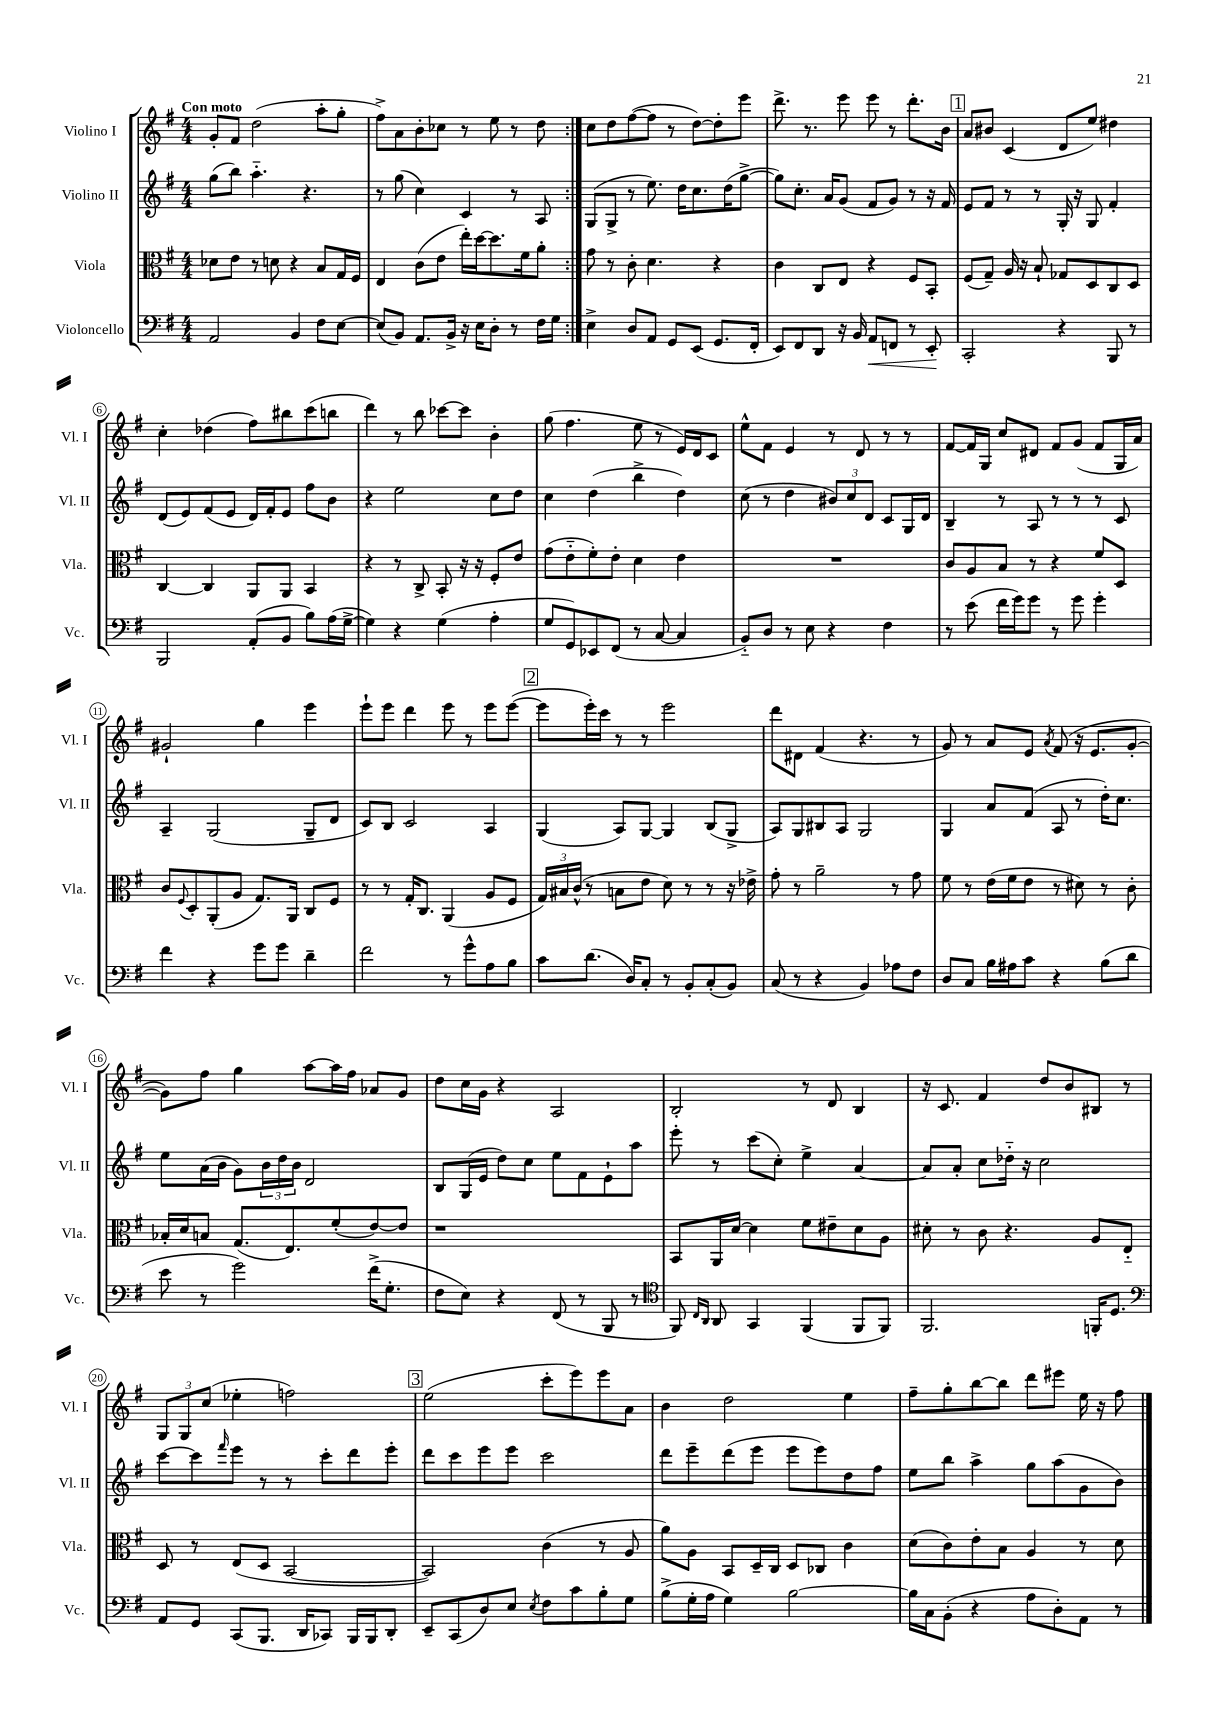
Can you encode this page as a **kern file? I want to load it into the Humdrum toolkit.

**kern	**dynam	**kern	**kern	**kern
*part4	*part4	*part3	*part2	*part1
*staff4	*staff4	*staff3	*staff2	*staff1
*I"Violoncello	*	*I"Viola	*I"Violino II	*I"Violino I
*I'Vc.	*	*I'Vla.	*I'Vl. II	*I'Vl. I
*clefF4	*	*clefC3	*clefG2	*clefG2
*k[f#]	*	*k[f#]	*k[f#]	*k[f#]
*M4/4	*	*M4/4	*M4/4	*M4/4
=1	=1	=1	=1	=1
!	!	!	!	!LO:TX:a:B:t=Con moto
2AA/	.	8d-X\L	(8gg\L	8g'/L
.	.	8e\J	8bb\J)	8f#/J
.	.	8r	4.aa\	(2dd\
.	.	8dn\	.	.
4BB/	.	4r	.	.
.	.	.	4.r	.
8F#\L	.	8B/L	.	8aa'\L
[8E\J	.	16G/L	.	8gg'\J
.	.	16F#/JJ	.	.
=2	=2	=2	=2	=2
(8E/L]	.	4E/	8r	8ff#^\L)
8BB/J)	.	.	(8gg\	8a\
8.AA/L	.	(8c\L	4cc\)	8b'\
.	.	8e\J	.	8cc-X\J
16BB^/Jk	.	.	.	.
16r	.	16ee'\LL)	4c/	8r
16E\KL	.	[16dd\J	.	.
8D'\J	.	8.dd\]	.	8ee\
8r	.	.	8r	8r
.	.	16f#\k	.	.
16F#\LL	.	8a'\J	8A/	8dd\
16G\JJ	.	.	.	.
=3:|!	=3:|!	=3:|!	=3:|!	=3:|!
4E^\	.	8g\	(8G/L	8cc\L
.	.	8r	8G^/J	8dd\
8D/L	.	8c'\	8r	([8ff#\
8AA/J	.	4.d\	8.ee\)	8ff#\J]
8GG/L	.	.	.	8r
.	.	.	16dd\KL	.
(8EE/J	.	.	8.cc\	[8dd\L)
8.GG/L	.	4r	.	8dd'\]
.	.	.	(16dd\K	.
.	.	.	[8gg^\J	8eee\J
16FF#'/Jk	.	.	.	.
=4	=4	=4	=4	=4
8EE/L)	.	4c\	8gg\L])	8.ddd^\
8FF#/	.	.	8.cc'\J	.
.	.	.	.	8.r
8DD/J	.	8C/L	.	.
.	.	.	16a/KL	.
16r	.	8E/J	(8g/J	8eee\
16BB/	.	.	.	.
!	!LO:HP:b	!	!	!
8AA/L	<	4r	8f#/L	8eee\
8FFn/J	.	.	8g/J)	8r
8r	.	8F#/L	8r	8.ddd'\L
8EE'/	.	8BB'/J	16r	.
.	.	.	16f#/	16b\Jk
.	[	.	.	.
!!LO:REH:place=s1:t=1
=5	=5	=5	=5	=5
2CC'/	.	(8F#/L	8e/L	8a/L
.	.	8G~/J)	8f#/J	8b#X/J
.	.	16A/	8r	(4c/
.	.	16r	.	.
.	.	8B`/	8r	.
4r	.	8G-X/L	16G'/	8d/L
.	.	.	16r	.
.	.	8D/	8G/	8ee/J)
8BBB/	.	8C/	4f#'/	4dd#X\
8r	.	8D/J	.	.
!!LO:LB:g=z
=6	=6	=6	=6	=6
2BBB/	.	[4C/	(8d/L	4cc'\
.	.	.	8e/)	.
.	.	4C/]	(8f#/	(4dd-X\
.	.	.	8e/J	.
(8AA'/L	.	8AA/L	16d/LL)	8ff#\L)
.	.	.	16f#'/J	.
8BB/J	.	8AA/J	8e/J	8bb#X\
8B\L)	.	4BB/	8ff#\L	(8ccc\
(16A\L	.	.	8b\J	8bbn\J
[16G^\JJ	.	.	.	.
=7	=7	=7	=7	=7
4G\])	.	4r	4r	4ddd\)
4r	.	8r	2ee\	8r
.	.	8C^/	.	8bb\
(4G\	.	8BB'/	.	[8ccc-X\L
.	.	16r	.	8ccc-\J]
.	.	16r	.	.
4A'\	.	8F#'/L	8cc\L	4b'\
.	.	8e/J	8dd\J	.
=8	=8	=8	=8	=8
8G/L	.	(8g\L	4cc\	(8gg\
8GG/)	.	8e\	.	4.ff#\
8EE-X/	.	8f#'\)	(4dd\	.
(8FF#/J	.	8e'\J	.	.
8r	.	4d\	4bb^\	8ee\
[8C/	.	.	.	8r
4C/]	.	4e\	4dd\)	16e/LL)
.	.	.	.	16d/J
.	.	.	.	8c/J
=9	=9	=9	=9	=9
8BB/L)	.	1r	(8cc\	8ee^^\L
8D/J	.	.	8r	8f#\J
8r	.	.	4dd\	4e/
8E\	.	.	.	.
4r	.	.	12b#X/L)	8r
.	.	.	12cc/	.
.	.	.	.	8d/
.	.	.	12d/J	.
4F#\	.	.	8c/L	8r
.	.	.	16G/L	8r
.	.	.	16d/JJ	.
=10	=10	=10	=10	=10
8r	.	8c/L	4B~/	[8f#/L
(8e\	.	8A/	.	16f#/L]
.	.	.	.	16G/JJ
16f#\LL	.	8B/J	8r	8cc/L
16g\J)	.	.	.	.
8g\J	.	8r	8A/	8d#X/J
8r	.	4r	8r	8f#/L
8g\	.	.	8r	(8g/J
4g'\	.	8f#/L	8r	8f#/L
.	.	8D/J	8c/	16G/L
.	.	.	.	16a/JJ)
!!LO:LB:g=z
=11	=11	=11	=11	=11
4f#\	.	8c/L	4A~/	2g#X`/
.	.	8qqF#/	.	.
.	.	8D'/	.	.
4r	.	(8AA'/	(2G/	.
.	.	8A/J	.	.
8g\L	.	8.G/L)	.	4gg\
8g\J	.	.	.	.
.	.	16AA/Jk	.	.
4d~\	.	8C/L	8G~/L	4eee\
.	.	8F#/J	8d/J	.
=12	=12	=12	=12	=12
2f#\	.	8r	8c/L)	8eee`\L
.	.	8r	8B/J	8eee\J
.	.	16G'/KL	2c/	4ddd\
.	.	8.C/J	.	.
8r	.	(4AA/	.	8eee\
8g^^\L	.	.	.	8r
8A\	.	8A/L	4A/	8eee\L
8B\J	.	8F#/J	.	([8eee\J
!!LO:REH:place=s1:t=2
=13	=13	=13	=13	=13
8c\L	.	24G/LL)	(4G/	8eee\L]
.	.	24B#X/	.	.
.	.	(24c^^/JJ	.	.
(8.d\J	.	8r	.	16eee'\L)
.	.	.	.	16ccc\JJ
.	.	8Bn\L	8A/L)	8r
16D/KL)	.	.	.	.
8C'/J	.	8e\J	[8G/J	8r
8r	.	8d\)	4G/]	2eee\
8BB'/L	.	8r	.	.
(8C'/	.	8r	(8B/L	.
8BB/J)	.	16r	8G^/J	.
.	.	16e-X^\	.	.
=14	=14	=14	=14	=14
(8C/	.	8g'\	8A/L)	8ddd\L
8r	.	8r	8G/	8d#X\J
4r	.	2a~\	8B#X/	(4f#/
.	.	.	8A/J	.
4BB/)	.	.	2G/	4.r
8A-X\L	.	8r	.	.
8F#\J	.	8g\	.	8r
=15	=15	=15	=15	=15
8D/L	.	8f#\	4G/	8g/)
8C/J	.	8r	.	8r
16B\LL	.	(16e\LL	8a/L	8a/L
16A#X\J	.	16f#\J	.	.
8c\J	.	8e\J	(8f#/J	8e/J
.	.	.	.	8qa/
4r	.	8r	8A/	(8f#/
.	.	8d#X\)	8r	16r
.	.	.	.	8.e/L
(8B\L	.	8r	16dd'\KL)	.
.	.	.	8.cc\J	.
8d\J	.	8c'\	.	[8g'/J
!!LO:LB:g=z
=16	=16	=16	=16	=16
8e\	.	16B-X'/LL	8ee\L	8g\L])
.	.	16d/J	.	.
8r	.	8Bn/J	(16a\L	8ff#\J
.	.	.	16b\JJ	.
2g\)	.	(8.G/L	8g\L)	4gg\
.	.	.	24b\L	.
.	.	.	24dd\	.
.	.	8.E/)	.	.
.	.	.	24b\JJ	.
.	.	.	2d/	[8aa\L
.	.	(8f#'/	.	16aa\L]
.	.	.	.	16ff#\JJ
(16f#^\KL	.	[8e/)	.	8a-X/L
8.G'\J	.	.	.	.
.	.	8e/J]	.	8g/J
=17	=17	=17	=17	=17
8F#\L	.	1r	8B/L	8dd\L
8E\J)	.	.	(16G/L	16cc\L
.	.	.	16e/JJ	16g\JJ
4r	.	.	8dd\L)	4r
.	.	.	8cc\J	.
(8FF#/	.	.	8ee\L	2A/
8r	.	.	8f#\	.
8BBB/	.	.	8e`\	.
8r	.	.	8aa\J	.
=18	=18	=18	=18	=18
*clefC4	*	*	*	*
8FF#/)	.	8BB/L	8eee'\	2B'/
16qqC/LL	.	.	.	.
16qqAA/JJ	.	.	.	.
8AA/	.	16AA/L	8r	.
.	.	[16d/JJ	.	.
4GG/	.	4d\]	(8ccc\L	.
.	.	.	8cc'\J)	.
(4FF#/	.	8f#\L	4ee^\	8r
.	.	8e#X~\	.	8d/
8FF#/L	.	8d\	[4a/	4B/
8FF#/J)	.	8A\J	.	.
=19	=19	=19	=19	=19
2.FF#/	.	8d#X'\	8a/L]	16r
.	.	.	.	8.c/
.	.	8r	8a'/J	.
.	.	8c\	8cc\L	4f#/
.	.	4.r	16dd-X\Jk	.
.	.	.	16r	.
.	.	.	2cc\	8dd/L
.	.	.	.	8b/
16FFn'/KL	.	8A/L	.	8B#X/J
8.D/J	.	.	.	.
.	.	8E/J	.	8r
!!LO:LB:g=z
=20	=20	=20	=20	=20
*clefF4	*	*	*	*
8AA/L	.	8D/	[8ccc\L	12G/L
.	.	.	.	12G/
8GG/J	.	8r	8ccc\]	.
.	.	.	.	(12cc/J
.	.	.	16qqfff#/	.
(8CC/L	.	(8E/L	8eee\J	4ee-X'\
8.BBB/J	.	8D/J	8r	.
.	.	[2BB/	8r	2ffn\)
16DD/KL	.	.	.	.
8CC-X/J)	.	.	8ccc'\L	.
16BBB/LL	.	.	8ddd\	.
16BBB/J	.	.	.	.
8DD'/J	.	.	8eee'\J	.
!!LO:REH:place=s1:t=3
=21	=21	=21	=21	=21
8EE~/L	.	2BB/])	8ddd\L	(2ee\
(8CC/	.	.	8ccc\	.
8D/)	.	.	8eee\	.
8E/J	.	.	8eee\J	.
8qE/	.	.	.	.
8F#\L	.	(4c\	2ccc\	8ccc'\L
8c\	.	.	.	8eee\)
8B'\	.	8r	.	8eee\
8G\J	.	8A/	.	8a\J
=22	=22	=22	=22	=22
(8B^\L	.	8a\L)	8ddd\L	4b\
16G'\L	.	8A\J	8eee~\	.
16A\JJ	.	.	.	.
4G\)	.	8BB/L	(8ddd\	2dd\
.	.	16D~/L	8eee\J	.
.	.	16C/JJ	.	.
[2B\	.	8D/L	8eee\L	.
.	.	8C-X/J	8eee\)	.
.	.	4c\	8dd\	4ee\
.	.	.	8ff#\J	.
=23	=23	=23	=23	=23
16B\LL]	.	(8d\L	8ee\L	8ff#~\L
16C\J	.	.	.	.
(8BB'\J	.	8c\)	8bb\J	8gg'\
4r	.	8e'\	4aa^\	[8bb\
.	.	8B\J	.	8bb\J]
8A\L	.	4A/	8gg\L	8ddd\L
8D'\)	.	.	(8aa\	8eee#X\J
8AA\J	.	8r	8g\	16ee\
.	.	.	.	16r
8r	.	8d\	8b\J)	8ff#\
==	==	==	==	==
*-	*-	*-	*-	*-
